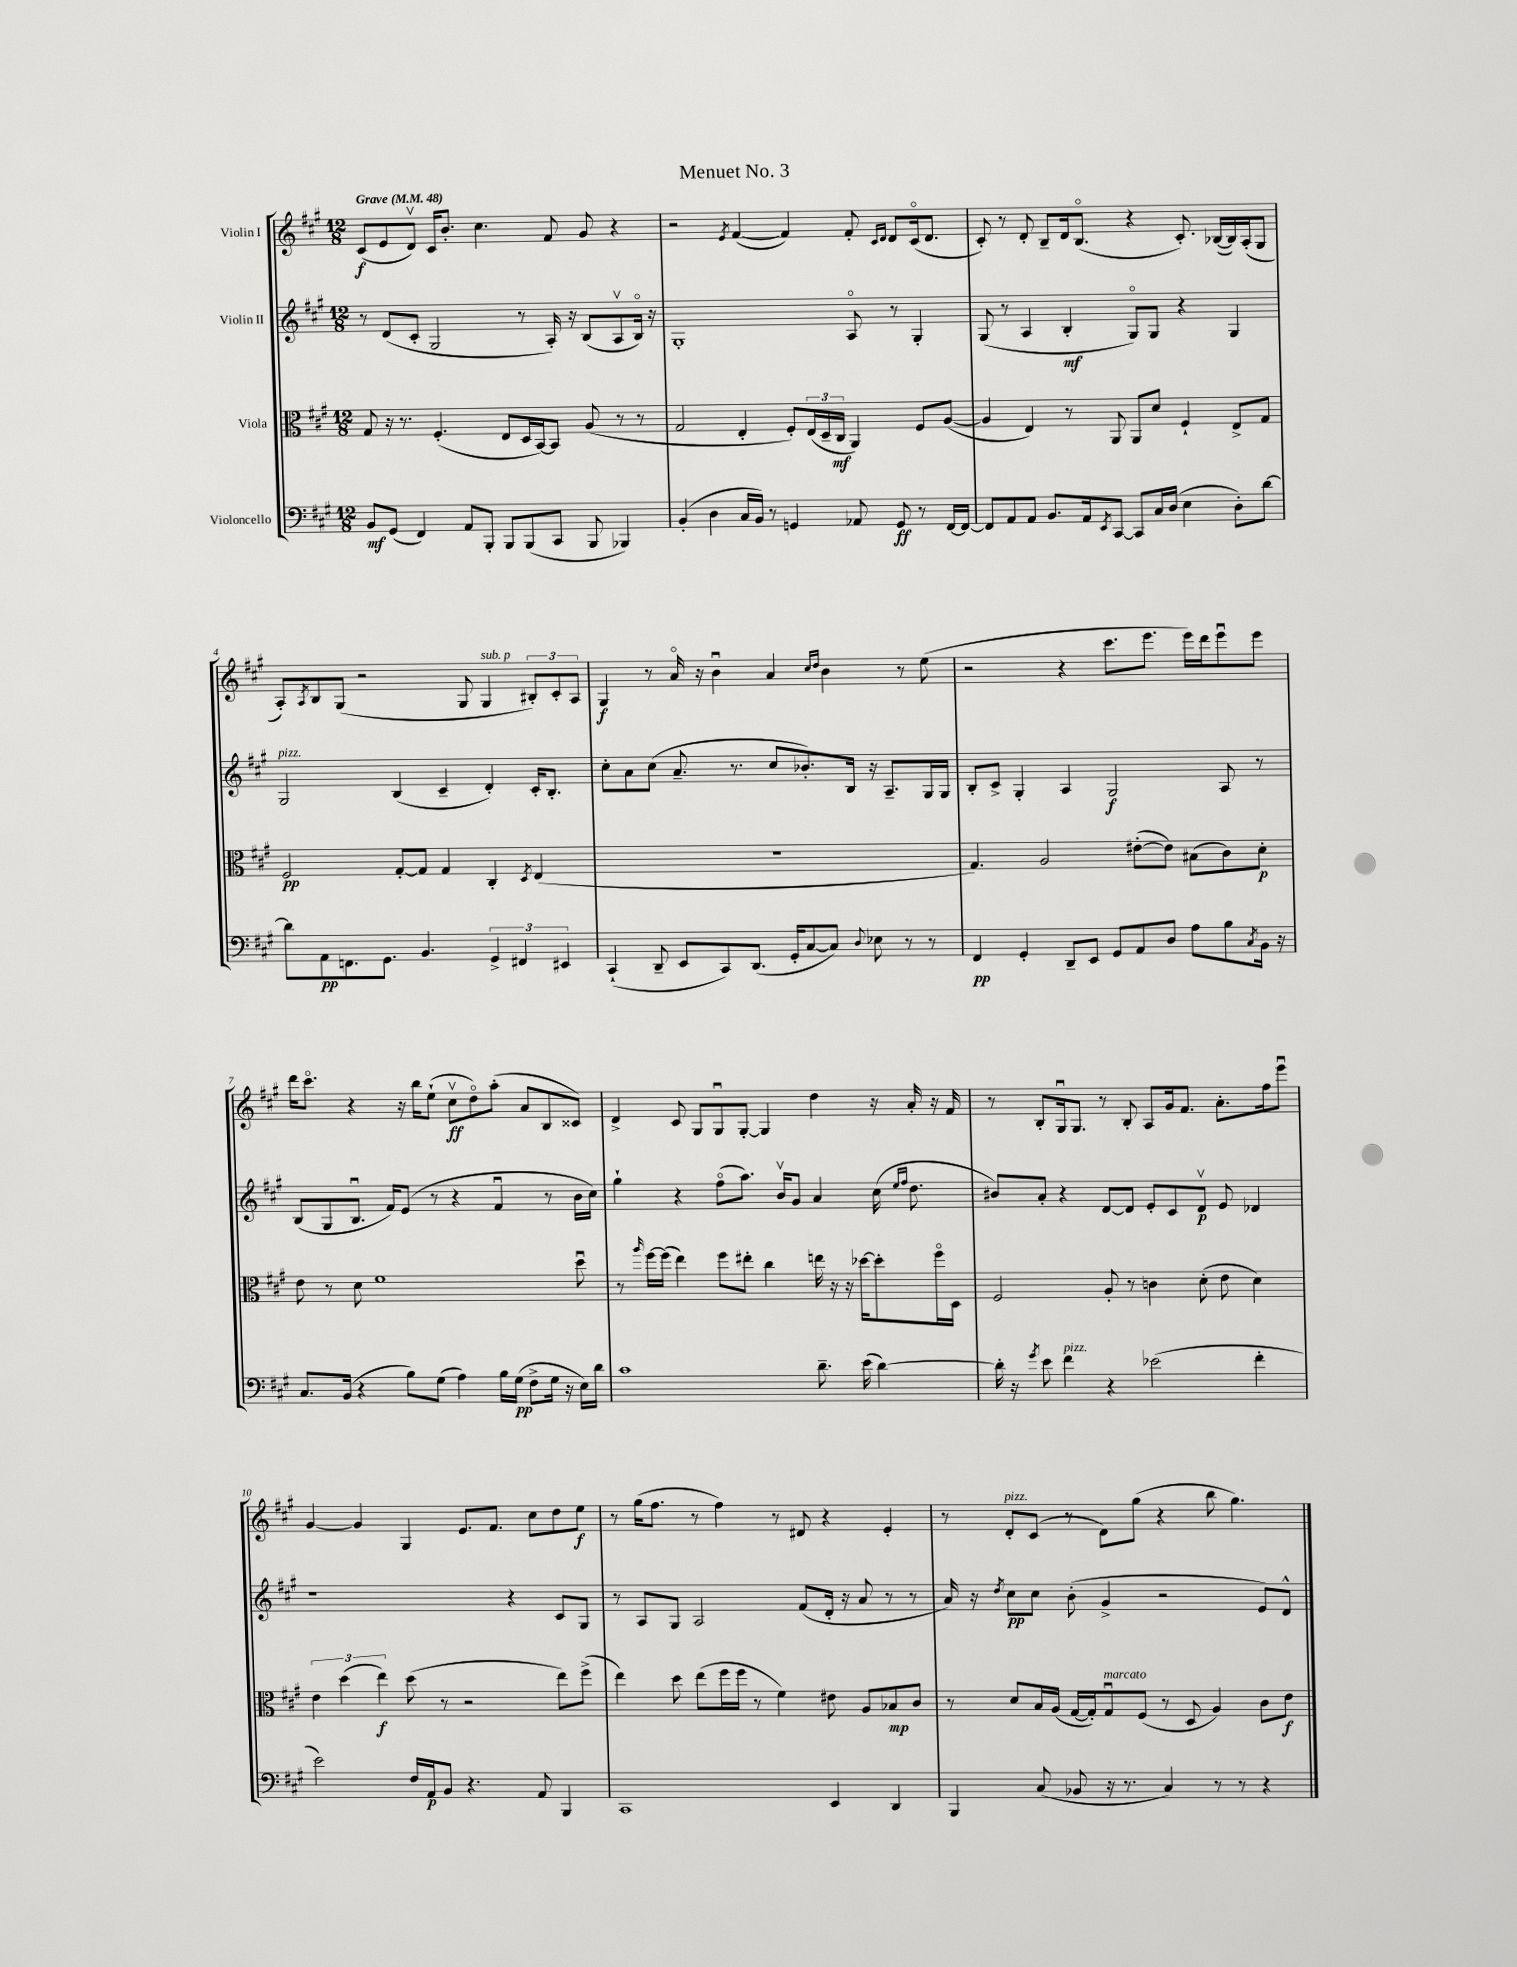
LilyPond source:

\header { title = "Menuet No. 3" }
<<
\new StaffGroup <<
\new Staff = "s0" \with { instrumentName = "Violin I" } {
    \clef treble \key a \major \numericTimeSignature \time 12/8 \tempo "Grave" 4 = 48
    cis'8\f( e'8 d'8\upbow) cis'16 b'8.-. cis''4. fis'8 gis'8 r4 |
    r2 \acciaccatura { e'8 } fis'4~( fis'4) fis'8-. \grace { cis'16 d'16 } d'8 cis'16\flageolet( d'8. |
    cis'8-.) r8 d'8-. b8-- d'16 b8.\flageolet( r4 cis'8.-.) bes16~( bes16) a16-.( gis8 |
    a8-.) \acciaccatura { a8 } b8 gis8( r2 gis8 gis4^\markup { \italic "sub. p" } \tuplet 3/2 { bis8-.) cis'8-. a8 } |
    gis4\f r8 a'16\flageolet r16 b'4\downbow a'4 \grace { cis''16 d''16 } b'4 r8 e''8( |
    r2 r4 cis'''8. e'''8. e'''16) d'''16 e'''8\downbow e'''8 |
    d'''16 cis'''8.\flageolet r4 r16 b''16 e''8-!( cis''8\upbow\ff d''8\flageolet) a''8-.( a'8 b8 cisis'8) |
    d'4-> cis'8 gis8 gis8\downbow gis8~-. gis4 d''4 r16 a'16-. r16 fis'16 |
    r8 b8-. gis16\downbow gis8. r8 b8-. a8 gis'16 fis'8. a'8.-. fis''16 e'''8\downbow |
    gis'4~ gis'4 gis4 e'8. fis'8. cis''8 d''8 e''8\f |
    r8 gis''16( fis''8. r8 fis''4) r8 dis'8 r4 e'4-. |
    r8 d'8-.^\markup { \italic "pizz." } cis'8( r8 d'8) gis''8( r4 b''8 gis''4.) \bar "|." |
}
\new Staff = "s1" \with { instrumentName = "Violin II" } {
    \clef treble \key a \major \numericTimeSignature \time 12/8
    r8 d'8( cis'8-. gis2 r8 a16-.) r16 b8( a8\upbow b16\flageolet) r16 |
    gis1-. a8\flageolet r8 gis4-. |
    gis8( r8 a4 b4-.\mf gis8\flageolet) gis8 r4 gis4 |
    gis2^\markup { \italic "pizz." } b4( cis'4-- d'4-.) cis'16-. b8.-. |
    cis''8-. a'8 cis''8( a'8.-- r8. cis''8 bes'8.-.) b16 r16 a8.-- gis16 gis16 |
    b8-. cis'8-> gis4-. a4 gis2\f a8 r8 |
    b8( gis8 b8.\downbow fis'16) e'8( r8 r4 fis'4\downbow r8 b'16 cis''16) |
    gis''4-! r4 fis''8\flageolet( a''8.) b'16\upbow gis'8 a'4 cis''16( \grace { e''16 fis''16 } d''8. |
    bis'8) a'8-. r4 d'8~ d'8 e'8-. cis'8 d'8\upbow\p e'8 des'4 |
    r1 r4 cis'8 gis8 |
    r8 a8 gis8 a2 fis'8( d'16-. r16 a'8 r8 r8 |
    a'16) r16 \acciaccatura { d''8 } cis''8\pp cis''8 b'8-.( gis'4-> r2 e'8) d'8-^ \bar "|." |
}
\new Staff = "s2" \with { instrumentName = "Viola" } {
    \clef alto \key a \major \numericTimeSignature \time 12/8
    gis8 r16 r8. fis4.-.( e8 d16 b,16~) b,8 a8( r8 r8 |
    gis2 e4-. fis8-.) \tuplet 3/2 { e16( d16-- cis16\mf } a,4) fis8 a8~( |
    a4 e4) r8 a,8 a,8 d'8 fis4-! e8-> gis8 |
    fis2\pp gis8~-. gis8 gis4 cis4-. \acciaccatura { d8 } e4( |
    R1. |
    gis4.) a2 eis'8~-.( eis'8) bis8( cis'8) d'8-.\p |
    e'8 r8 d'8 fis'1 d''8\downbow |
    r8 \grace { a''16 } fis''16~ fis''16( e''4) fis''8 eis''8-. cis''4 e''16 r16 r16 des''16~ des''8-. fis''16\flageolet d16 |
    fis2 a8-. r8 c'4 d'8-.( e'8 d'4) |
    \tuplet 3/2 { e'4 d''4( e''4\f) } d''8( r8 r2 e''8) fis''8->( |
    e''4) d''8 e''8( fis''16 fis''16 r8 fis'4) eis'8 a8 bes8\mp cis'8 |
    r8 d'8 b16 a16( gis16~ gis16-.) gis8\downbow^\markup { \italic "marcato" } fis8( r8 d8 a4) cis'8 e'8\f \bar "|." |
}
\new Staff = "s3" \with { instrumentName = "Violoncello" } {
    \clef bass \key a \major \numericTimeSignature \time 12/8
    b,8\mf gis,8( fis,4) a,8 b,,8-. b,,8 b,,8( cis,8 b,,8 bes,,4) |
    b,4-.( d4 cis16 b,16) r8 g,4 aes,8 g,8\ff r8 fis,16~ fis,16~ |
    fis,8 a,8 a,8 b,8. a,16 \acciaccatura { e,8 } cis,8~ cis,8 cis16 d16( e4 d8-.) d'8~ |
    d'8 a,8\pp f,8. gis,8. b,4. \tuplet 3/2 { gis,4-> fis,4 eis,4 } |
    cis,4-!( d,8-- e,8 cis,8) d,8.( gis,16-. cis8~ cis8) \appoggiatura { d8 } ees8 r8 r8 |
    fis,4\pp gis,4-. d,8-- e,8 gis,8 a,8 d8 a8 b8 \acciaccatura { cis8 } b,16 r16 |
    cis8. b,16( r4 b8) gis8( a4) b16 gis16\pp( fis8-> gis16 r16 e16) d'16 |
    cis'1 d'8.-- e'16( d'4~) |
    d'16-. r16 \acciaccatura { gis'8 } e'8 fis'4^\markup { \italic "pizz." } r4 ees'2( fis'4-. |
    e'2) fis16 a,16\p b,8 r4. a,8 b,,4 |
    cis,1 e,4 d,4 |
    b,,4 cis8( bes,8 r16 r8. cis4) r8 r8 r4 \bar "|." |
}
>>
>>
